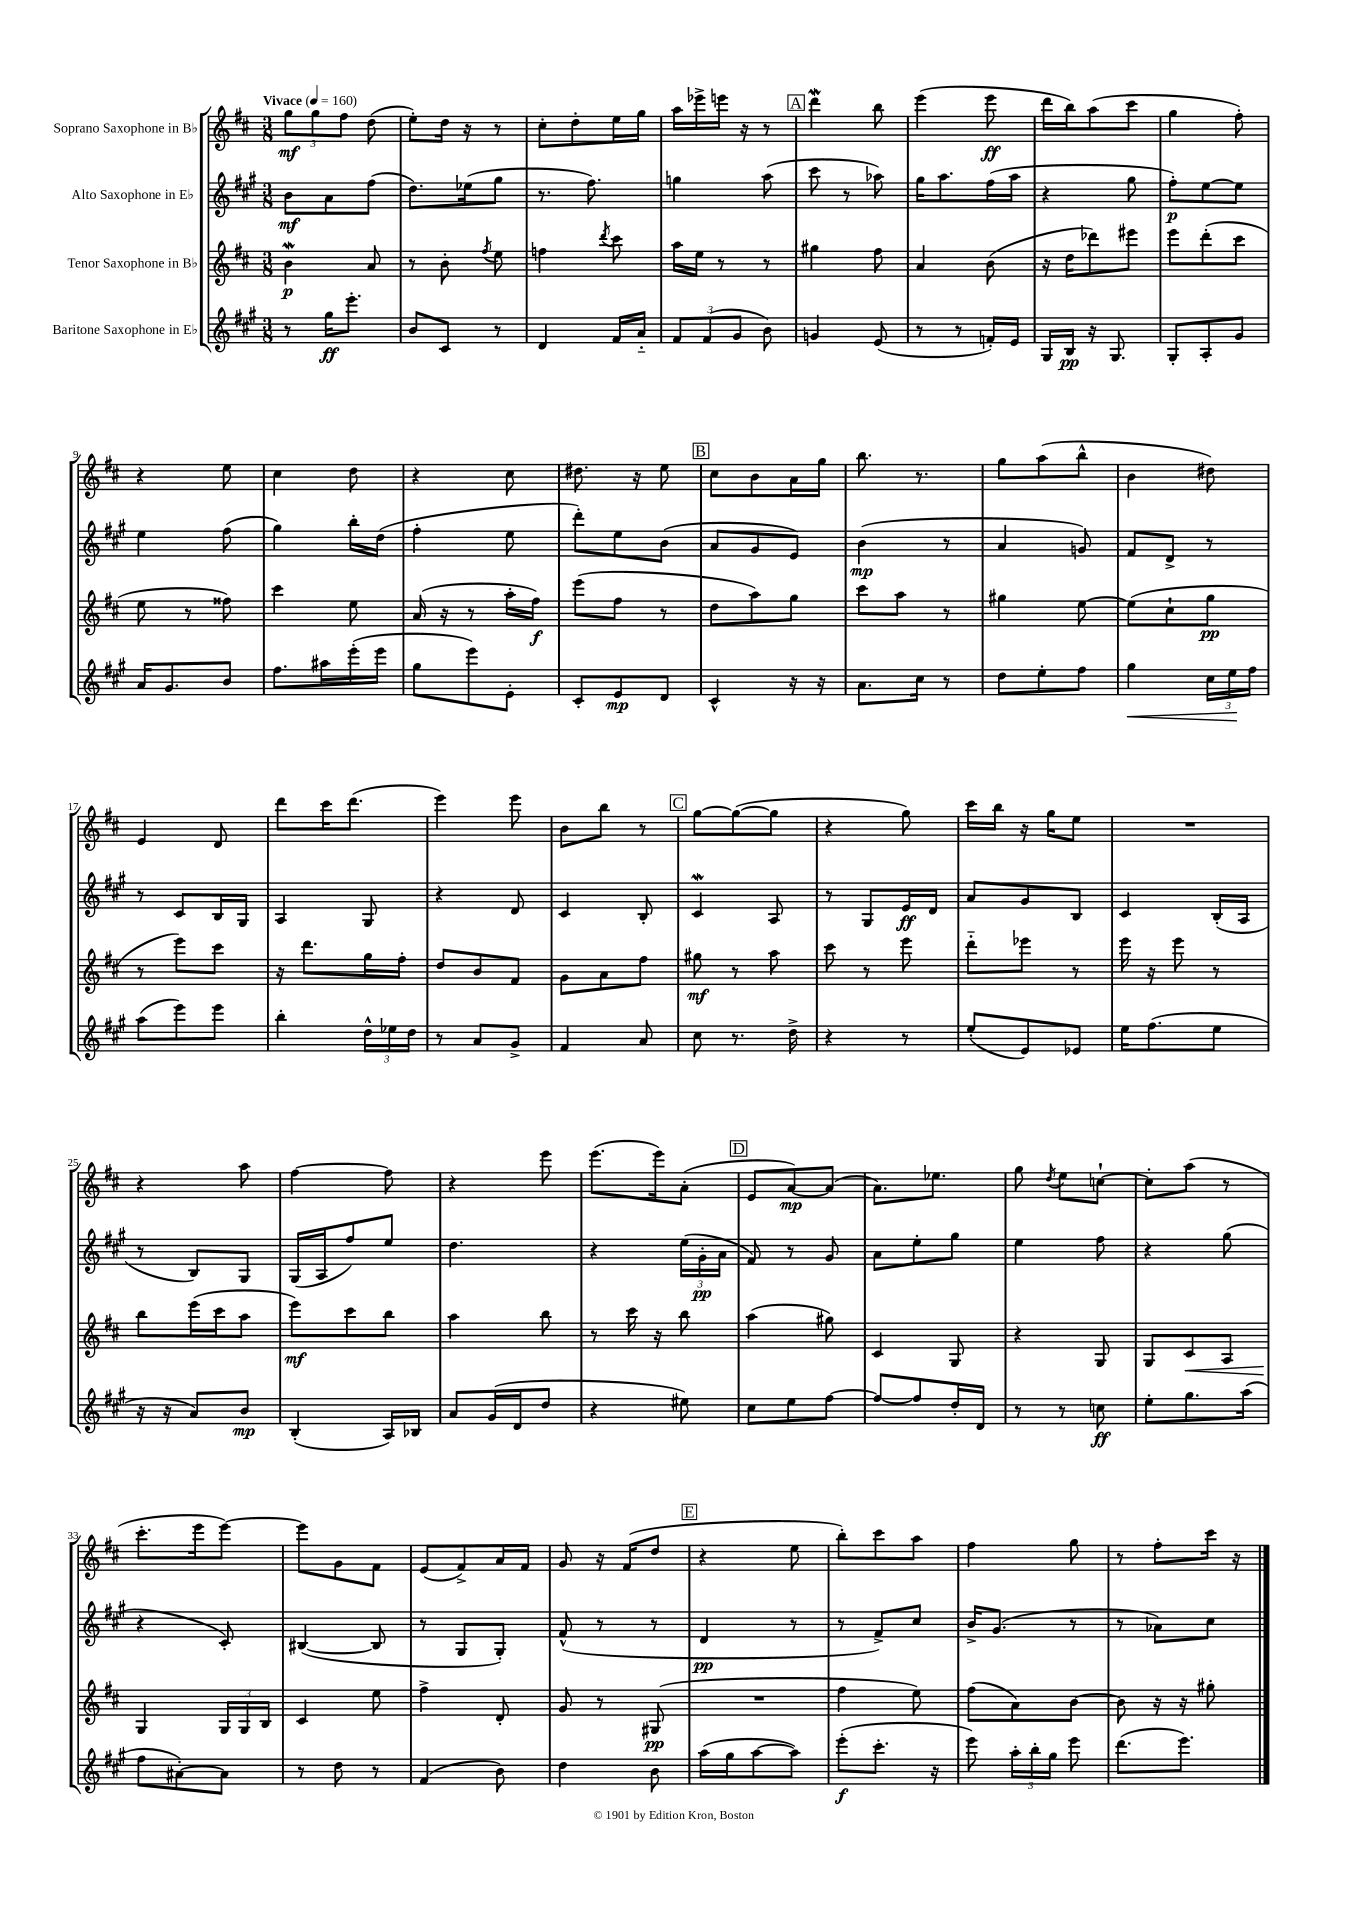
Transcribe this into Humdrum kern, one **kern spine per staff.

**kern	**dynam	**kern	**dynam	**kern	**dynam	**kern	**dynam
*part4	*part4	*part3	*part3	*part2	*part2	*part1	*part1
*staff4	*staff4	*staff3	*staff3	*staff2	*staff2	*staff1	*staff1
*I"Baritone Saxophone in E♭	*	*I"Tenor Saxophone in B♭	*	*I"Alto Saxophone in E♭	*	*I"Soprano Saxophone in B♭	*
*clefG2	*	*clefG2	*	*clefG2	*	*clefG2	*
*k[f#c#g#]	*	*k[f#c#]	*	*k[f#c#g#]	*	*k[f#c#]	*
*M3/8	*	*M3/8	*	*M3/8	*	*M3/8	*
*MM160	*	*MM160	*	*MM160	*	*MM160	*
=1	=1	=1	=1	=1	=1	=1	=1
!	!	!	!	!	!	!LO:TX:a:B:t=Vivace	!
8r	.	4bW\	p	8b\L	mf	12gg\L	mf
.	.	.	.	.	.	12gg\	.
16gg#\KL	ff	.	.	8a\	.	.	.
.	.	.	.	.	.	12ff#\J	.
8.eee'\J	.	.	.	.	.	.	.
.	.	8a/	.	(8ff#\J	.	(8dd\	.
=2	=2	=2	=2	=2	=2	=2	=2
8b/L	.	8r	.	8.dd\L)	.	8ee'\L)	.
8c#/J	.	8b'\	.	.	.	16dd\Jk	.
.	.	.	.	(16ee-X\k	.	16r	.
.	.	8qff#/	.	.	.	.	.
8r	.	8ee\	.	8gg#\J	.	8r	.
=3	=3	=3	=3	=3	=3	=3	=3
4d/	.	4ffn\	.	8.r	.	8cc#'\L	.
.	.	.	.	.	.	8dd'\	.
.	.	.	.	8.ff#\)	.	.	.
.	.	8qddd/	.	.	.	.	.
16f#/LL	.	8ccc#\	.	.	.	16ee\L	.
16a/JJ	.	.	.	.	.	16gg\JJ	.
=4	=4	=4	=4	=4	=4	=4	=4
12f#/L	.	16aa\LL	.	4ggn\	.	16aa\LL	.
.	.	16ee\JJ	.	.	.	16eee-X^\	.
(12f#/	.	.	.	.	.	.	.
.	.	8r	.	.	.	16eeen\JJ	.
12g#/J	.	.	.	.	.	.	.
.	.	.	.	.	.	16r	.
8b\)	.	8r	.	(8aa\	.	8r	.
!!LO:REH:place=s1:t=A
=5	=5	=5	=5	=5	=5	=5	=5
4gn/	.	4gg#X\	.	8ccc#\	.	4dddw\	.
.	.	.	.	8r	.	.	.
(8e/	.	8ff#\	.	8aa-X\)	.	8bb\	.
=6	=6	=6	=6	=6	=6	=6	=6
8r	.	4a/	.	16gg#\KL	.	(4eee\	.
.	.	.	.	8.aa\	.	.	.
8r	.	.	.	.	.	.	.
16fn'/LL)	.	(8b\	.	(16ff#\L	.	8eee\	ff
16e/JJ	.	.	.	16aa\JJ	.	.	.
=7	=7	=7	=7	=7	=7	=7	=7
16G#/LL	.	16r	.	4r	.	16ddd\LL	.
16B/JJ	pp	16dd\KL	.	.	.	16bb\J)	.
16r	.	8ddd-X\)	.	.	.	(8aa\	.
8.G#/	.	.	.	.	.	.	.
.	.	8eee#X\J	.	8gg#\	.	8ccc#\J	.
=8	=8	=8	=8	=8	=8	=8	=8
8G#'/L	.	8eee\L	.	8ff#'\L)	p	4gg\	.
8A'/	.	(8ddd'\	.	[8ee\	.	.	.
8g#/J	.	8ccc#\J	.	8ee\J]	.	8ff#'\)	.
!!LO:LB:g=z
=9	=9	=9	=9	=9	=9	=9	=9
16a/KL	.	8ee\	.	4ee\	.	4r	.
8.g#/	.	.	.	.	.	.	.
.	.	8r	.	.	.	.	.
8b/J	.	8ff##X\)	.	(8ff#\	.	8ee\	.
=10	=10	=10	=10	=10	=10	=10	=10
8.ff#\L	.	4ccc#\	.	4gg#\)	.	4cc#\	.
16aa#X\L	.	.	.	.	.	.	.
(16eee'\	.	8ee\	.	16bb'\LL	.	8dd\	.
16eee\JJ	.	.	.	(16dd\JJ	.	.	.
=11	=11	=11	=11	=11	=11	=11	=11
8gg#\L	.	(16a/	.	4ff#'\	.	4r	.
.	.	16r	.	.	.	.	.
8eee\)	.	8r	.	.	.	.	.
8e'\J	.	16aa'\LL	.	8ee\	.	8cc#\	.
.	.	16ff#\JJ)	f	.	.	.	.
=12	=12	=12	=12	=12	=12	=12	=12
8c#'/L	.	(8eee\L	.	8ddd'\L)	.	8.dd#X\	.
8e/	mp	8ff#\J	.	8ee\	.	.	.
.	.	.	.	.	.	16r	.
8d/J	.	8r	.	(8b\J	.	8ee\	.
!!LO:REH:place=s1:t=B
=13	=13	=13	=13	=13	=13	=13	=13
4c#^^/	.	8dd\L	.	8a/L	.	8cc#\L	.
.	.	8aa\)	.	8g#/	.	8b\	.
16r	.	8gg\J	.	8e/J)	.	16a\L	.
16r	.	.	.	.	.	16gg\JJ	.
=14	=14	=14	=14	=14	=14	=14	=14
8.a\L	.	8ccc#\L	.	(4b\	mp	8.bb\	.
.	.	8aa\J	.	.	.	.	.
16cc#\Jk	.	.	.	.	.	8.r	.
8r	.	8r	.	8r	.	.	.
=15	=15	=15	=15	=15	=15	=15	=15
8dd\L	.	4gg#X\	.	4a/	.	8gg\L	.
8ee'\	.	.	.	.	.	(8aa\	.
8ff#\J	.	[8ee\	.	8gn/)	.	8bb^^\J	.
=16	=16	=16	=16	=16	=16	=16	=16
!	!LO:HP:b	!	!	!	!	!	!
4gg#\	<	(8ee\L]	.	8f#/L	.	4b\	.
.	.	8cc#`\	.	8d^/J	.	.	.
24cc#\LL	.	8gg\J	pp	8r	.	8dd#X\)	.
24ee\	.	.	.	.	.	.	.
24ff#\JJ	[	.	.	.	.	.	.
!!LO:LB:g=z
=17	=17	=17	=17	=17	=17	=17	=17
(8aa\L	.	8r	.	8r	.	4e/	.
8eee\)	.	8eee\L)	.	8c#/L	.	.	.
8eee\J	.	8ccc#\J	.	16B/L	.	8d/	.
.	.	.	.	16G#/JJ	.	.	.
=18	=18	=18	=18	=18	=18	=18	=18
4bb'\	.	16r	.	4A/	.	8ddd\L	.
.	.	8.ddd\L	.	.	.	.	.
.	.	.	.	.	.	16ccc#\K	.
.	.	.	.	.	.	(8.ddd\J	.
24dd^^\LL	.	16gg\L	.	8G#/	.	.	.
24ee-X\	.	.	.	.	.	.	.
.	.	16ff#'\JJ	.	.	.	.	.
24dd\JJ	.	.	.	.	.	.	.
=19	=19	=19	=19	=19	=19	=19	=19
8r	.	8dd/L	.	4r	.	4eee\)	.
8a/L	.	8b/	.	.	.	.	.
8g#^/J	.	8f#/J	.	8d/	.	8eee\	.
=20	=20	=20	=20	=20	=20	=20	=20
4f#/	.	8g\L	.	4c#/	.	8b\L	.
.	.	8a\	.	.	.	8bb\J	.
8a/	.	8ff#\J	.	8B'/	.	8r	.
!!LO:REH:place=s1:t=C
=21	=21	=21	=21	=21	=21	=21	=21
8cc#\	.	8gg#X\	mf	4c#W/	.	[8gg\L	.
8.r	.	8r	.	.	.	(8gg\_	.
.	.	8aa\	.	8A/	.	8gg\J]	.
16dd^\	.	.	.	.	.	.	.
=22	=22	=22	=22	=22	=22	=22	=22
4r	.	8ccc#\	.	8r	.	4r	.
.	.	8r	.	8G#/L	.	.	.
8r	.	8eee\	.	16e/L	ff	8gg\)	.
.	.	.	.	16d/JJ	.	.	.
=23	=23	=23	=23	=23	=23	=23	=23
(8ee'/L	.	8ddd\L	.	8a/L	.	16ccc#\LL	.
.	.	.	.	.	.	16bb\JJ	.
8e/)	.	8eee-X\J	.	8g#/	.	16r	.
.	.	.	.	.	.	16gg\KL	.
8e-X/J	.	8r	.	8B/J	.	8ee\J	.
=24	=24	=24	=24	=24	=24	=24	=24
16ee\KL	.	16eee\	.	4c#/	.	4.r	.
(8.ff#\	.	16r	.	.	.	.	.
.	.	8eee\	.	.	.	.	.
8ee\J	.	8r	.	(16B'/LL	.	.	.
.	.	.	.	16A/JJ	.	.	.
!!LO:LB:g=z
=25	=25	=25	=25	=25	=25	=25	=25
16r	.	8bb\L	.	8r	.	4r	.
16r	.	.	.	.	.	.	.
8a/L)	.	(16eee\L	.	8B/L)	.	.	.
.	.	16ccc#\J	.	.	.	.	.
8b/J	mp	8aa\J	.	8G#/J	.	8aa\	.
=26	=26	=26	=26	=26	=26	=26	=26
(4B'/	.	8eee\L)	mf	(16G#/LL	.	[4ff#\	.
.	.	.	.	16A/J	.	.	.
.	.	8ccc#\	.	8ff#/)	.	.	.
16A/LL)	.	8bb\J	.	8ee/J	.	8ff#\]	.
16B-X/JJ	.	.	.	.	.	.	.
=27	=27	=27	=27	=27	=27	=27	=27
8a/L	.	4aa\	.	4.dd\	.	4r	.
(16g#/L	.	.	.	.	.	.	.
16d/J	.	.	.	.	.	.	.
8dd/J	.	8bb\	.	.	.	8eee\	.
=28	=28	=28	=28	=28	=28	=28	=28
4r	.	8r	.	4r	.	(8.eee\L	.
.	.	16ccc#\	.	.	.	.	.
.	.	16r	.	.	.	16eee\k)	.
8ee#X\)	.	8bb\	.	(24ee\LL	.	(8a'\J	.
.	.	.	.	24g#'\	pp	.	.
.	.	.	.	24a\JJ	.	.	.
!!LO:REH:place=s1:t=D
=29	=29	=29	=29	=29	=29	=29	=29
8cc#\L	.	(4aa\	.	8f#/)	.	8e/L	.
8ee\	.	.	.	8r	.	[8a/)	mp
[8ff#\J	.	8gg#X\)	.	8g#/	.	(8a/J]	.
=30	=30	=30	=30	=30	=30	=30	=30
8ff#/L_	.	4c#/	.	8a\L	.	8.a\L)	.
8ff#/]	.	.	.	8ee'\	.	.	.
.	.	.	.	.	.	8.ee-X\J	.
16dd'/L	.	8G/	.	8gg#\J	.	.	.
16d/JJ	.	.	.	.	.	.	.
=31	=31	=31	=31	=31	=31	=31	=31
8r	.	4r	.	4ee\	.	8gg\	.
.	.	.	.	.	.	8qdd/	.
8r	.	.	.	.	.	8ee\L	.
8ccn\	ff	8G/	.	8ff#\	.	[8ccn`\J	.
=32	=32	=32	=32	=32	=32	=32	=32
8ee'\L	.	8G/L	.	4r	.	8cc'\L]	.
!	!	!	!LO:HP:b	!	!	!	!
8.gg#\	.	8c#/	<	.	.	(8aa\J	.
.	.	8A/J	.	(8gg#\	.	8r	.
(16aa\Jk	.	.	.	.	.	.	.
!!LO:LB:g=z
=33	=33	=33	=33	=33	=33	=33	=33
8ff#\L	.	4G/	.	4r	.	8.ccc#'\L	.
[8a#X'\)	.	.	.	.	.	.	.
.	.	.	.	.	.	16eee\k	.
8a#\J]	.	24G/LL	[	8c#'/)	.	[8eee\J)	.
.	.	24G/	.	.	.	.	.
.	.	24B/JJ	.	.	.	.	.
=34	=34	=34	=34	=34	=34	=34	=34
8r	.	4c#/	.	([4B#X/	.	8eee\L]	.
8dd\	.	.	.	.	.	8g\	.
8r	.	8ee\	.	8B#/]	.	8f#\J	.
=35	=35	=35	=35	=35	=35	=35	=35
(4f#/	.	4ff#^\	.	8r	.	(8e/L	.
.	.	.	.	8G#/L	.	8f#^/)	.
8b\)	.	8d'/	.	8G#'/J)	.	16a/L	.
.	.	.	.	.	.	16f#/JJ	.
=36	=36	=36	=36	=36	=36	=36	=36
4dd\	.	8g/	.	(8f#^^/	.	8g/	.
.	.	8r	.	8r	.	16r	.
.	.	.	.	.	.	(16f#/KL	.
8b\	.	(8G#X/	pp	8r	.	8dd/J	.
!!LO:REH:place=s1:t=E
=37	=37	=37	=37	=37	=37	=37	=37
(16aa\LL	.	4.r	.	4d/	pp	4r	.
16gg#\J	.	.	.	.	.	.	.
[8aa\	.	.	.	.	.	.	.
8aa\J])	.	.	.	8r	.	8ee\	.
=38	=38	=38	=38	=38	=38	=38	=38
(8eee'\L	f	4ff#\	.	8r	.	8bb'\L)	.
8.ccc#'\J	.	.	.	8f#^/L)	.	8ccc#\	.
.	.	8ee\)	.	8cc#/J	.	8aa\J	.
16r	.	.	.	.	.	.	.
=39	=39	=39	=39	=39	=39	=39	=39
8eee\)	.	(8ff#\L	.	16b^/KL	.	4ff#\	.
.	.	.	.	(8.g#/J	.	.	.
24aa'\LL	.	8a\)	.	.	.	.	.
24bb'\	.	.	.	.	.	.	.
24gg#\JJ	.	.	.	.	.	.	.
8eee\	.	[8b\J	.	8r	.	8gg\	.
=40	=40	=40	=40	=40	=40	=40	=40
(8.ddd\L	.	8b\]	.	8r	.	8r	.
.	.	16r	.	8a-X\L)	.	8ff#'\L	.
8.eee\J)	.	16r	.	.	.	.	.
.	.	8gg#X'\	.	8cc#\J	.	16ccc#\Jk	.
.	.	.	.	.	.	16r	.
==	==	==	==	==	==	==	==
*-	*-	*-	*-	*-	*-	*-	*-
